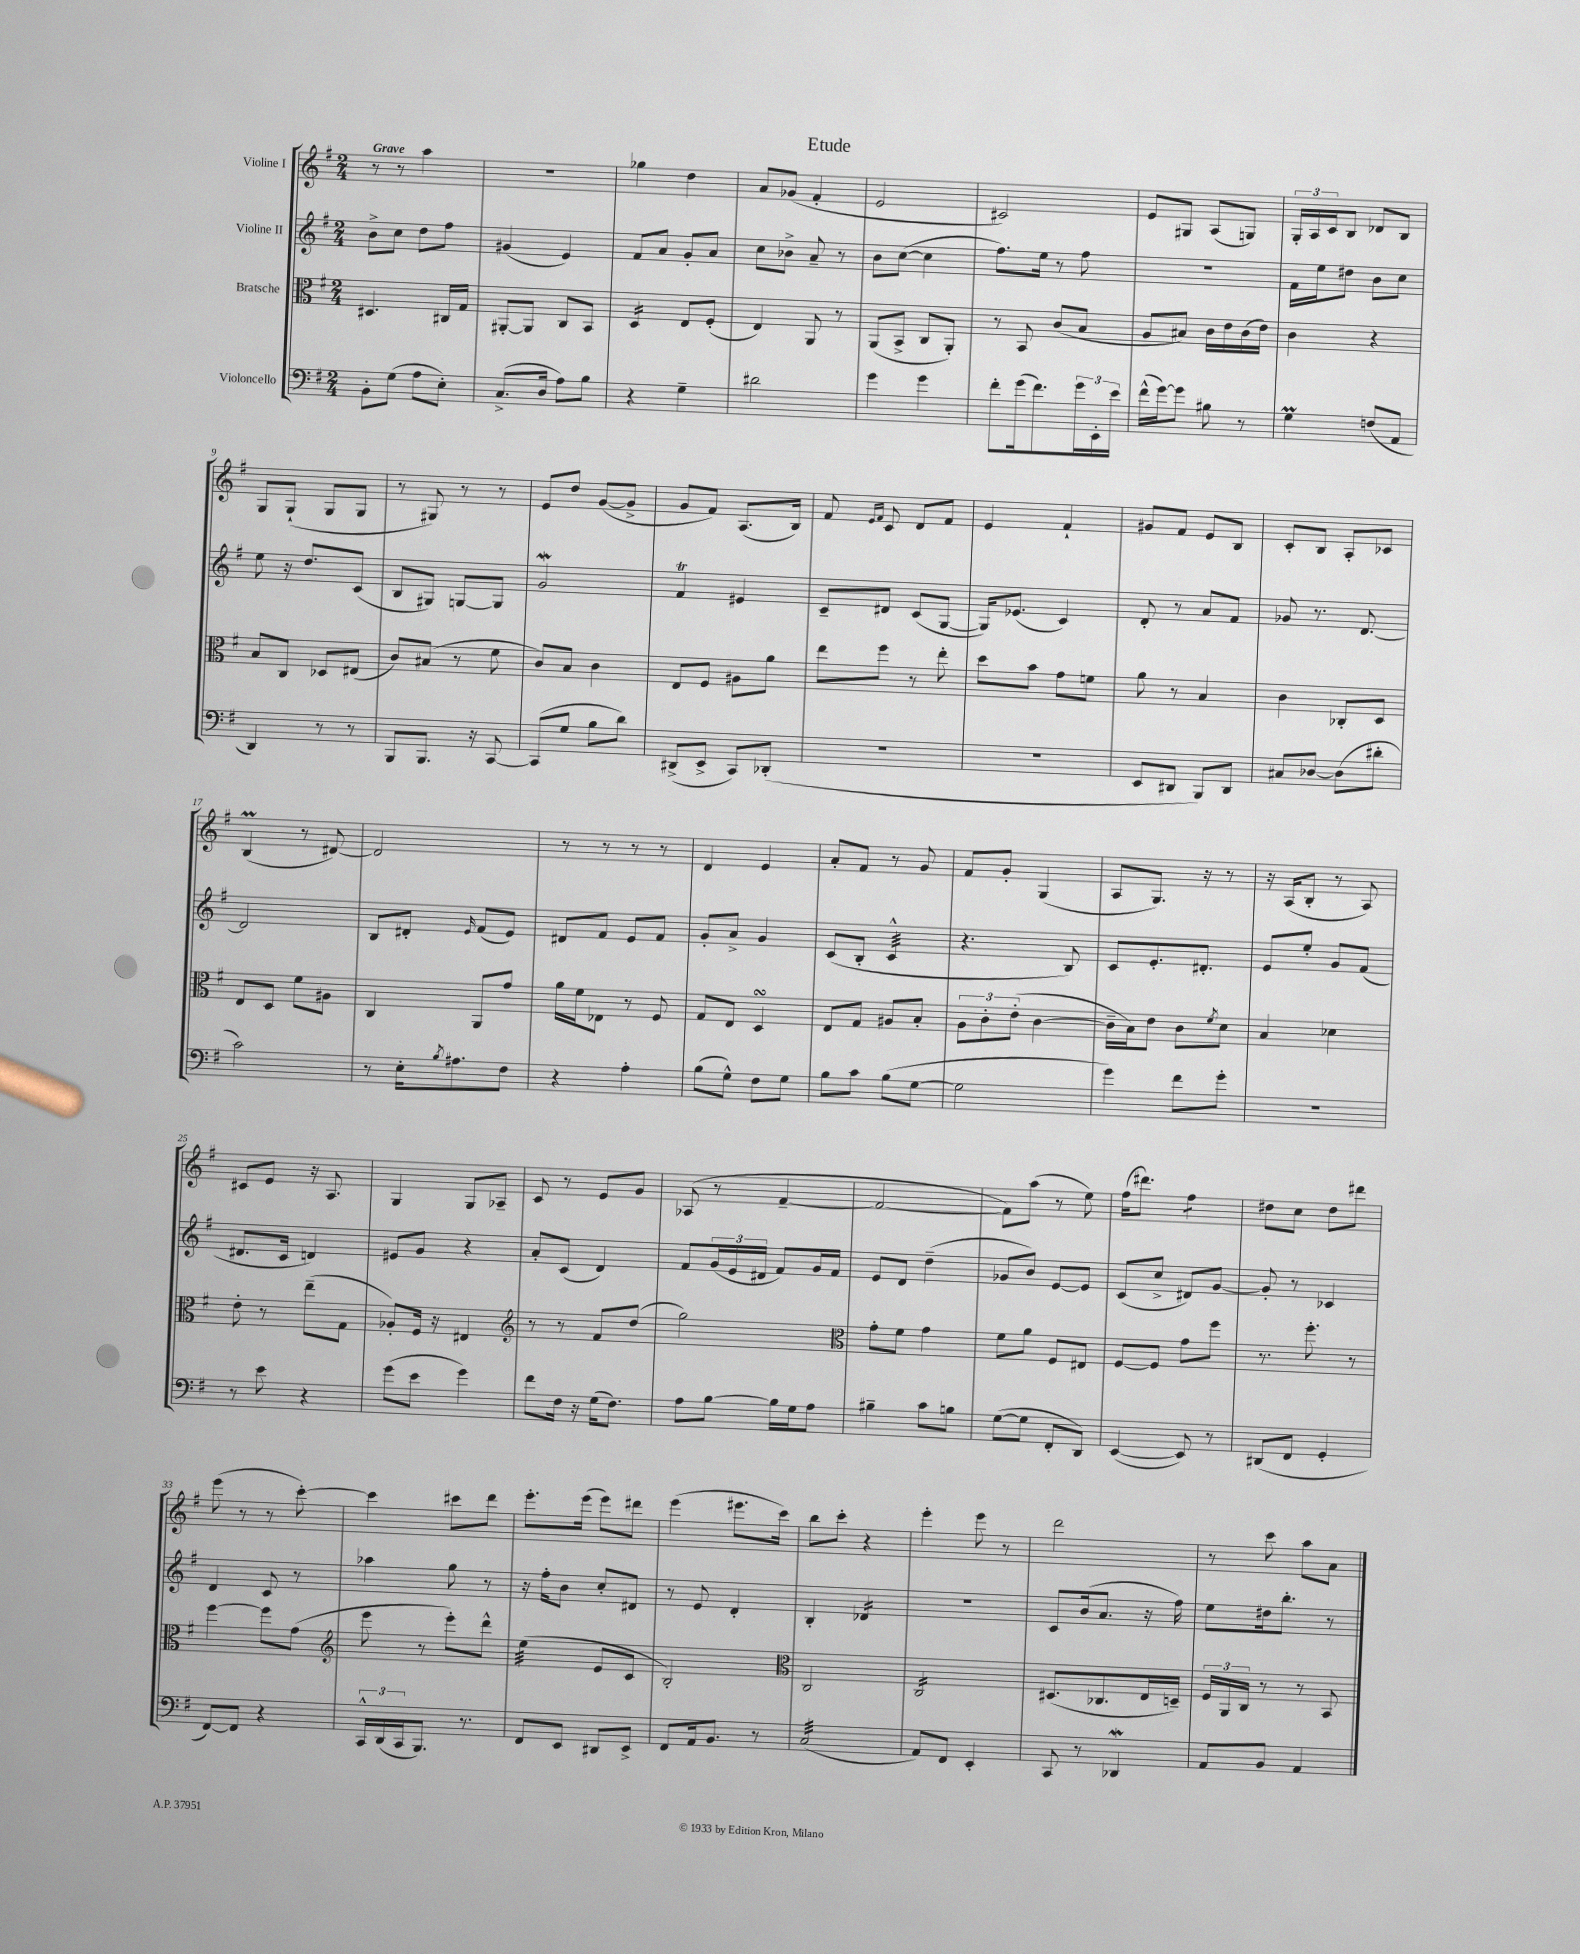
\header { title = "Etude" }
<<
\new StaffGroup <<
\new Staff = "s0" \with { instrumentName = "Violine I" } {
    \clef treble \key g \major \numericTimeSignature \time 2/4 \tempo "Grave"
    r8 r8 a''4 |
    r2 |
    ges''4 d''4 |
    a'8 ges'8( fis'4-. |
    e'2 |
    cis'2) |
    e'8 gis8 a8( g8) |
    \tuplet 3/2 { g16-. a16 c'16 } b8 des'8 b8 |
    g8 g8-!( g8 g8 |
    r8 gis8) r8 r8 |
    e'8 d''8 g'8~( g'8-> |
    g'8 fis'8) a8.( b16) |
    fis'8 \grace { e'16 fis'16 } c'8 d'8 fis'8 |
    e'4 fis'4-! |
    gis'8 fis'8 e'8 b8 |
    c'8-. b8 a8-. ces'8 |
    b4\prall( r8 dis'8~) |
    dis'2 |
    r8 r8 r8 r8 |
    d'4 e'4 |
    a'8-. fis'8 r8 g'8 |
    fis'8 g'8-. g4( |
    a8 g8.) r16 r8 |
    r16 a16( b8-. r8 a8) |
    cis'8 e'8 r16 a8. |
    g4 g8 aes8-- |
    c'8 r8 e'8 g'8 |
    aes8( r8 fis'4~-- |
    fis'2~ |
    fis'8) a''8( r8 e''8) |
    fis''16( dis'''8.) fis''4:8 |
    dis''8 c''8 dis''8 dis'''8 |
    e'''8( r8 r8 c'''8~-.) |
    c'''4 cis'''8 d'''8 |
    e'''8.-. e'''16( e'''8) dis'''8 |
    e'''4( eis'''8. c'''16) |
    b''8 c'''8-. r4 |
    e'''4-. e'''8 r8 |
    d'''2 |
    r8 c'''8 a''8 a'8 \bar "|." |
}
\new Staff = "s1" \with { instrumentName = "Violine II" } {
    \clef treble \key g \major \numericTimeSignature \time 2/4
    b'8-> c''8 d''8 fis''8 |
    gis'4( e'4) |
    fis'8 a'8 g'8-. a'8 |
    c''8 bes'8-> a'8-- r8 |
    b'8 c''8~( c''4 |
    fis''8.) e''16 r8 fis''8 |
    r2 |
    fis'16 e''16 dis''8 b'8 c''8 |
    e''8 r16 d''8. c'8( |
    b8 gis8) g8~ g8 |
    g'2\mordent |
    fis'4\trill eis'4 |
    c'8-- dis'8 c'8( g8~ |
    g16) ees'8.( c'4) |
    d'8-. r8 a'8 fis'8 |
    ges'8 r8. d'8.~ |
    d'2 |
    b8 dis'8-. \grace { e'16 } fis'8( e'8) |
    dis'8 fis'8 e'8 fis'8 |
    g'8-. a'8-> g'4 |
    c'8( b8-. c'4:32-^ |
    r4. b8) |
    c'8 e'8.-. dis'8.-. |
    e'8 e''8-. g'8 fis'8( |
    dis'8. c'16 d'4) |
    eis'8 g'8 r4 |
    a'8-. c'8( d'4) |
    fis'8 \tuplet 3/2 { g'16( e'16 dis'16 } fis'8) g'16 fis'16 |
    e'8 d'8 d''4--( |
    ges'8 b'8) e'8~ e'8 |
    c'8( c''8-> dis'8) g'8~ |
    g'8-. r8 ces'4 |
    d'4 c'8 r8 |
    aes''4 g''8 r8 |
    r16 fis''16-. b'8 c''8-. dis'8 |
    r8 e'8 d'4-. |
    b4-. des'4:16 |
    R2 |
    c'8 b'16( a'8. r16 fis''16) |
    e''8 dis''16 b''8.-. r8 \bar "|." |
}
\new Staff = "s2" \with { instrumentName = "Bratsche" } {
    \clef alto \key g \major \numericTimeSignature \time 2/4
    dis4. cis16 g16 |
    ais,8~-. ais,8 c8 b,8 |
    d4:16 e8 fis8-.( |
    e4) a,8 r8 |
    a,8( b,8-> c8 a,8-.) |
    r8 b,8 c'8( b8 |
    a8 bis8) c'16 e'16 c'16( e'16) |
    c'4 r4 |
    b8 c8 des8 eis8( |
    c'8) bis8( r8 fis'8 |
    c'8) b8 c'4 |
    e8 fis8 ais8 a'8 |
    e''8 fis''8 r8 e''8-. |
    d''8 b'8 g'8 f'8 |
    a'8 r8 b4 |
    c'4 ces8-. d8 |
    e8 d8 fis'8 ais8 |
    c4 a,8 g'8 |
    a'16 fis'16 ees8 r8 fis8 |
    g8 e8 d4\turn |
    e8 g8 ais8 b8-. |
    \tuplet 3/2 { a8 c'8-. e'8-.( } c'4~ |
    c'16-- b16) e'8 c'8 \acciaccatura { fis'8 } d'8 |
    b4 des'4 |
    e'8-. r8 e''8--( g8 |
    aes8-.) fis16 r16 eis4 |
    \clef treble r8 r8 fis'8 d''8( |
    g''2) |
    \clef alto g'8-. fis'8 g'4 |
    fis'8 a'8 fis8 eis8 |
    fis8~ fis8 g'8 fis''8 |
    r8. fis''8.-. r8 |
    fis''4~ fis''8 g'8( |
    \clef treble e'''8 r8 e'''8-.) d'''8-^ |
    e''4:32( e'8 c'8 |
    b2-.) |
    \clef alto c2 |
    c2:16 |
    dis8.( ces8. e16 d16--) |
    \tuplet 3/2 { fis16 a,16 c16 } r8 r8 b,8 \bar "|." |
}
\new Staff = "s3" \with { instrumentName = "Violoncello" } {
    \clef bass \key g \major \numericTimeSignature \time 2/4
    b,8-. g8( a8 e8-.) |
    c8.->( d16 a8) b8 |
    r4 g4-- |
    dis'2 |
    g'4 g'4 |
    fis'8-. g'16( fis'8.) \tuplet 3/2 { g'16 e,16-. e'16 } |
    fis'16-^( g'16~) g'8 bis8 r8 |
    g4\prall f8( a,8 |
    d,4) r8 r8 |
    b,,8 b,,8. r16 c,8~ |
    c,8( g8 b8 d'8) |
    dis,8->( e,8-> c,8) des,8-.( |
    R2 |
    R2 |
    e,8 dis,8 b,,8) dis,8 |
    cis8 des8~ des8( dis'8-. |
    c'2) |
    r8 e16-. \acciaccatura { b8 } ais8. fis8 |
    r4 a4-. |
    b8( g8-^) fis8 g8 |
    b8 c'8 b8( g8~ |
    g2 |
    g'4) fis'8 g'8-. |
    R2 |
    r8 e'8 r4 |
    g'8( e'8 g'4) |
    fis'8 fis16 r16 g16( fis8.) |
    a8 b8~ b16 g16 a8 |
    bis4-- c'8 b8 |
    g8~( g8 fis,8-. d,8) |
    e,4~( e,8) r8 |
    dis,8( fis,8 g,4-. |
    fis,8~) fis,8 r4 |
    \tuplet 3/2 { c,16-^ d,16( c,16 } b,,8.) r8. |
    fis,8 e,8 dis,8 e,8-> |
    fis,8 a,16 b,8. r8 |
    c2:32( |
    a,8) fis,8 e,4-. |
    c,8 r8 des,4\mordent |
    a,8 b,8 a,4 \bar "|." |
}
>>
>>
